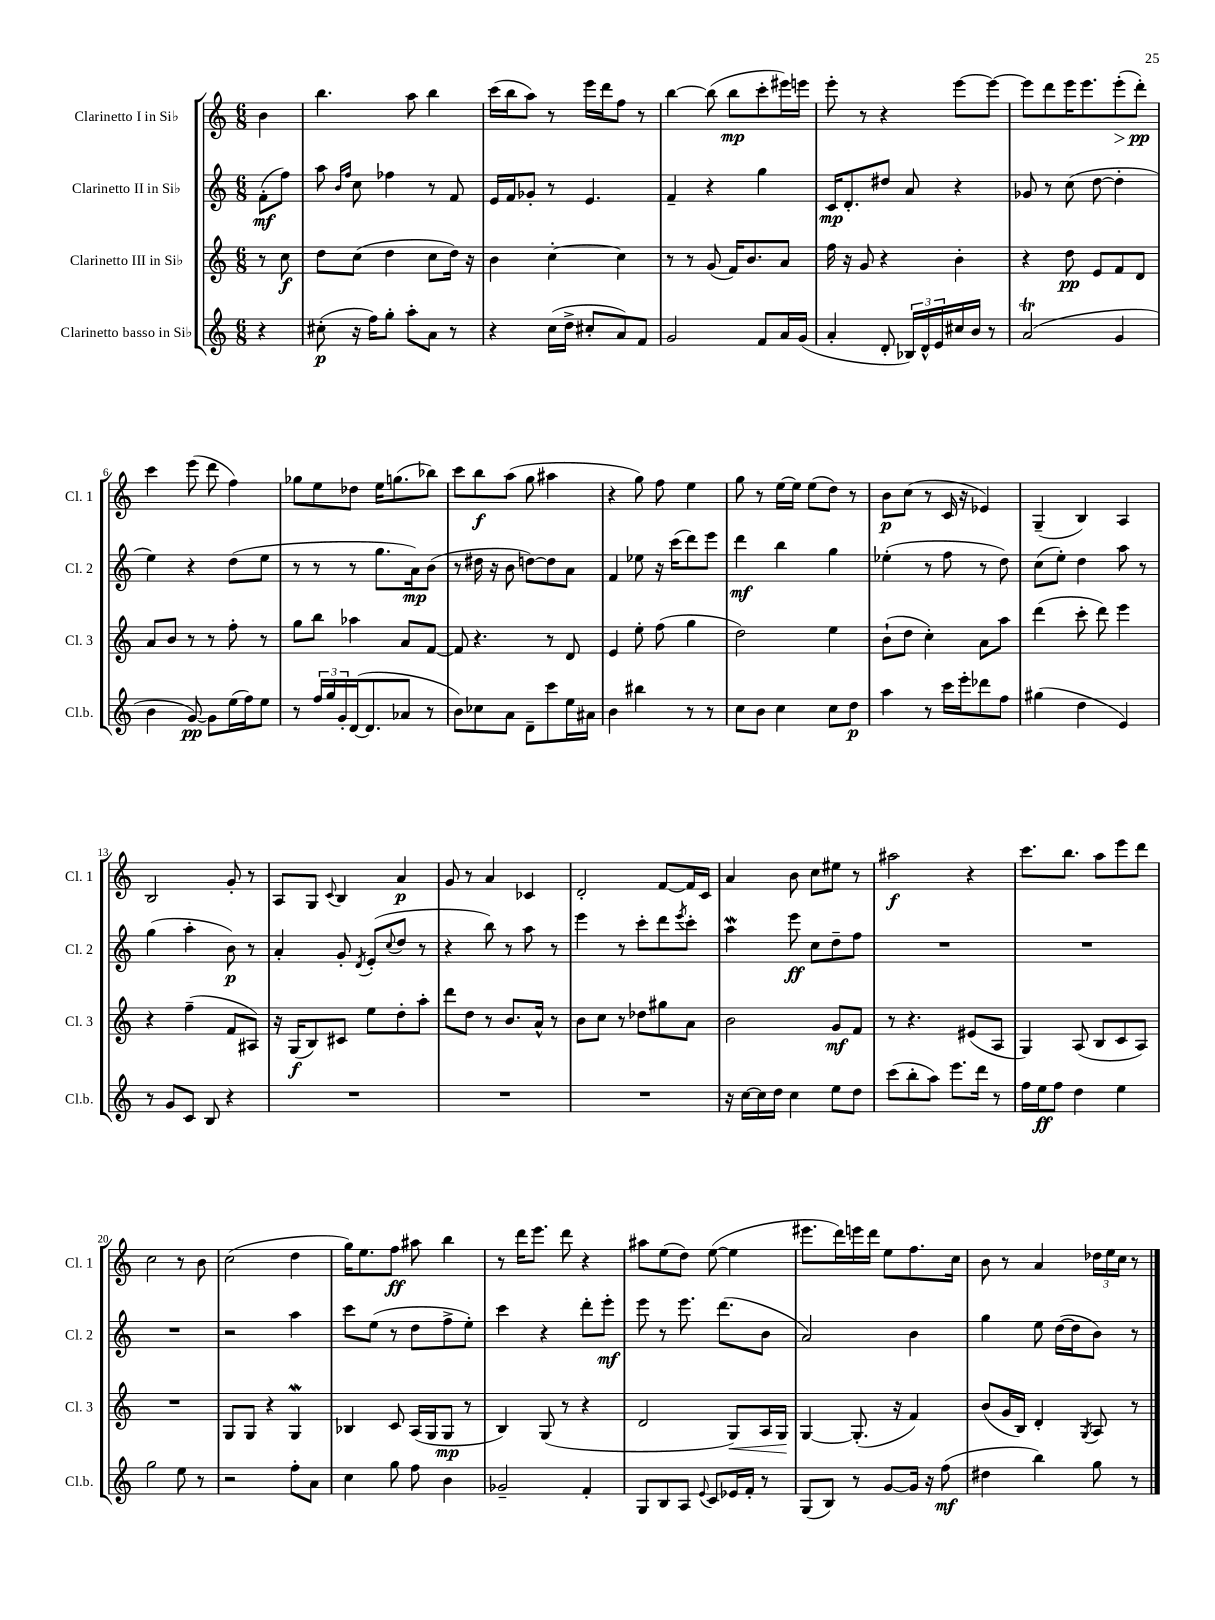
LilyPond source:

<<
\new StaffGroup <<
\new Staff = "s0" \with { instrumentName = "Clarinetto I in Sib" shortInstrumentName = "Cl. 1" } {
    \clef treble \key c \major \numericTimeSignature \time 6/8 \partial 4
    b'4 |
    b''4. a''8 b''4 |
    c'''16( b''16 a''8) r8 e'''16 d'''16 f''8 r8 |
    b''4~ b''8( b''8\mp c'''8-. eis'''16) e'''16 |
    e'''8-. r8 r4 e'''8~ e'''8~ |
    e'''8 d'''8 e'''16 e'''8. e'''8-.\>( d'''8-.\pp\!) |
    c'''4 e'''8( d'''8 f''4) |
    ges''8 e''8 des''8 e''16 g''8.( bes''8) |
    c'''8 b''8\f a''8( g''8 ais''4 |
    r4 g''8) f''8 e''4 |
    g''8 r8 e''16~ e''16 e''8( d''8) r8 |
    b'8\p c''8( r8 c'16 r16 ees'4) |
    g4--( b4) a4 |
    b2 g'8-. r8 |
    a8 g8 \appoggiatura { c'8 } b4 a'4\p |
    g'8 r8 a'4 ces'4 |
    d'2-. f'8~ f'16 c'16 |
    a'4 b'8 c''8 eis''8 r8 |
    ais''2\f r4 |
    c'''8. b''8. a''8 e'''8 d'''8 |
    c''2 r8 b'8 |
    c''2( d''4 |
    g''16) e''8. f''8\ff ais''8 b''4 |
    r8 d'''16 e'''8. d'''8 r4 |
    ais''8 e''8( d''8) e''8~( e''4 |
    eis'''8. d'''16) e'''16 d'''16 e''8 f''8. c''16 |
    b'8 r8 a'4 \tuplet 3/2 { des''16 e''16 c''16 } r8 \bar "|." |
}
\new Staff = "s1" \with { instrumentName = "Clarinetto II in Sib" shortInstrumentName = "Cl. 2" } {
    \clef treble \key c \major \numericTimeSignature \time 6/8 \partial 4
    f'8-.\mf( f''8) |
    a''8 \grace { b'16 f''16 } c''8 fes''4 r8 f'8 |
    e'16 f'16 ges'8-. r8 e'4. |
    f'4-- r4 g''4 |
    c'16\mp d'8.-. dis''8 a'8 r4 |
    ges'8 r8 c''8( d''8~ d''4-. |
    e''4) r4 d''8( e''8 |
    r8 r8 r8 g''8. a'16\mp) b'8( |
    r8 dis''16 r16 b'8 d''8~) d''8 a'8 |
    f'4 ees''8 r16 c'''16( d'''8) e'''8 |
    d'''4\mf b''4 g''4 |
    ees''4-.( r8 f''8 r8 d''8) |
    c''8( e''8-.) d''4 a''8 r8 |
    g''4( a''4-. b'8\p) r8 |
    a'4-. g'8-. \acciaccatura { d'8 } e'8-.( \appoggiatura { c''8 } d''8 r8 |
    r4 b''8) r8 a''8 r8 |
    e'''4 r8 c'''8-. d'''8 \acciaccatura { e'''8 } c'''8-. |
    a''4\mordent e'''8\ff c''8 d''8-- f''8 |
    R2. |
    R2. |
    R2. |
    r2 a''4 |
    c'''8 e''8( r8 d''8 f''8-> e''8-.) |
    c'''4 r4 d'''8-. e'''8-.\mf |
    e'''8 r8 e'''8. d'''8.( b'8 |
    a'2) b'4 |
    g''4 e''8 d''16~( d''16 b'8) r8 \bar "|." |
}
\new Staff = "s2" \with { instrumentName = "Clarinetto III in Sib" shortInstrumentName = "Cl. 3" } {
    \clef treble \key c \major \numericTimeSignature \time 6/8 \partial 4
    r8 c''8\f |
    d''8 c''8( d''4 c''8 d''16) r16 |
    b'4 c''4~-. c''4 |
    r8 r8 g'8( f'16) b'8. a'8 |
    f''16 r16 g'8 r4 b'4-. |
    r4 d''8\pp e'8 f'8 d'8 |
    a'8 b'8 r8 r8 f''8-. r8 |
    g''8 b''8 aes''4 a'8 f'8~ |
    f'8 r4. r8 d'8 |
    e'4 e''8-. f''8( g''4 |
    d''2) e''4 |
    b'8-!( d''8 c''4-.) a'8 a''8 |
    d'''4( c'''8-. d'''8) e'''4 |
    r4 f''4--( f'8 ais8) |
    r16 g16\f( b8) cis'8 e''8 d''8-. a''8-. |
    d'''8 d''8 r8 b'8. a'16-^ r8 |
    b'8 c''8 r8 des''8 gis''8 a'8 |
    b'2 g'8\mf f'8 |
    r8 r4. eis'8( a8 |
    g4) a8( b8 c'8 a8) |
    R2. |
    g8 g8 r4 g4\mordent |
    bes4 c'8 a16( g16 g8\mp r8 |
    b4) g8( r8 r4 |
    d'2 g8\<) a16 g16\! |
    g4~ g8.-.( r16 f'4) |
    b'8( g'16 b16) d'4-. \acciaccatura { g8 } a8 r8 \bar "|." |
}
\new Staff = "s3" \with { instrumentName = "Clarinetto basso in Sib" shortInstrumentName = "Cl.b." } {
    \clef treble \key c \major \numericTimeSignature \time 6/8 \partial 4
    r4 |
    cis''8-.\p( r16 f''16) g''8-. a''8-. a'8 r8 |
    r4 c''16( d''16-> cis''8-. a'8) f'8 |
    g'2 f'8 a'16 g'16( |
    a'4-. d'8-. \tuplet 3/2 { bes16) d'16-^ e'16 } cis''16 b'16 r8 |
    a'2\trill( g'4 |
    b'4 g'8~\pp) g'8 e''16( f''16) e''8 |
    r8 \tuplet 3/2 { f''16 g''16 g'16-. } d'16~( d'8. aes'8 r8 |
    b'8) ces''8 a'8 d'8-- c'''8 e''16 ais'16 |
    b'4 bis''4 r8 r8 |
    c''8 b'8 c''4 c''8 d''8\p |
    a''4 r8 c'''16 e'''16-. des'''8 f''8 |
    gis''4( d''4 e'4) |
    r8 g'8 c'8 b8 r4 |
    R2. |
    R2. |
    R2. |
    r16 c''16~ c''16 d''16 c''4 e''8 d''8 |
    c'''8( b''8-. a''8) e'''8. d'''16 r8 |
    f''16 e''16\ff f''8 d''4 e''4 |
    g''2 e''8 r8 |
    r2 f''8-. a'8 |
    c''4 g''8 f''8 b'4 |
    ges'2-- f'4-. |
    g8 b8 a8 \appoggiatura { e'8 } c'8 ees'16 f'16-. r8 |
    g8( b8) r8 g'8~ g'16 r16 f''8\mf( |
    dis''4 b''4) g''8 r8 \bar "|." |
}
>>
>>
